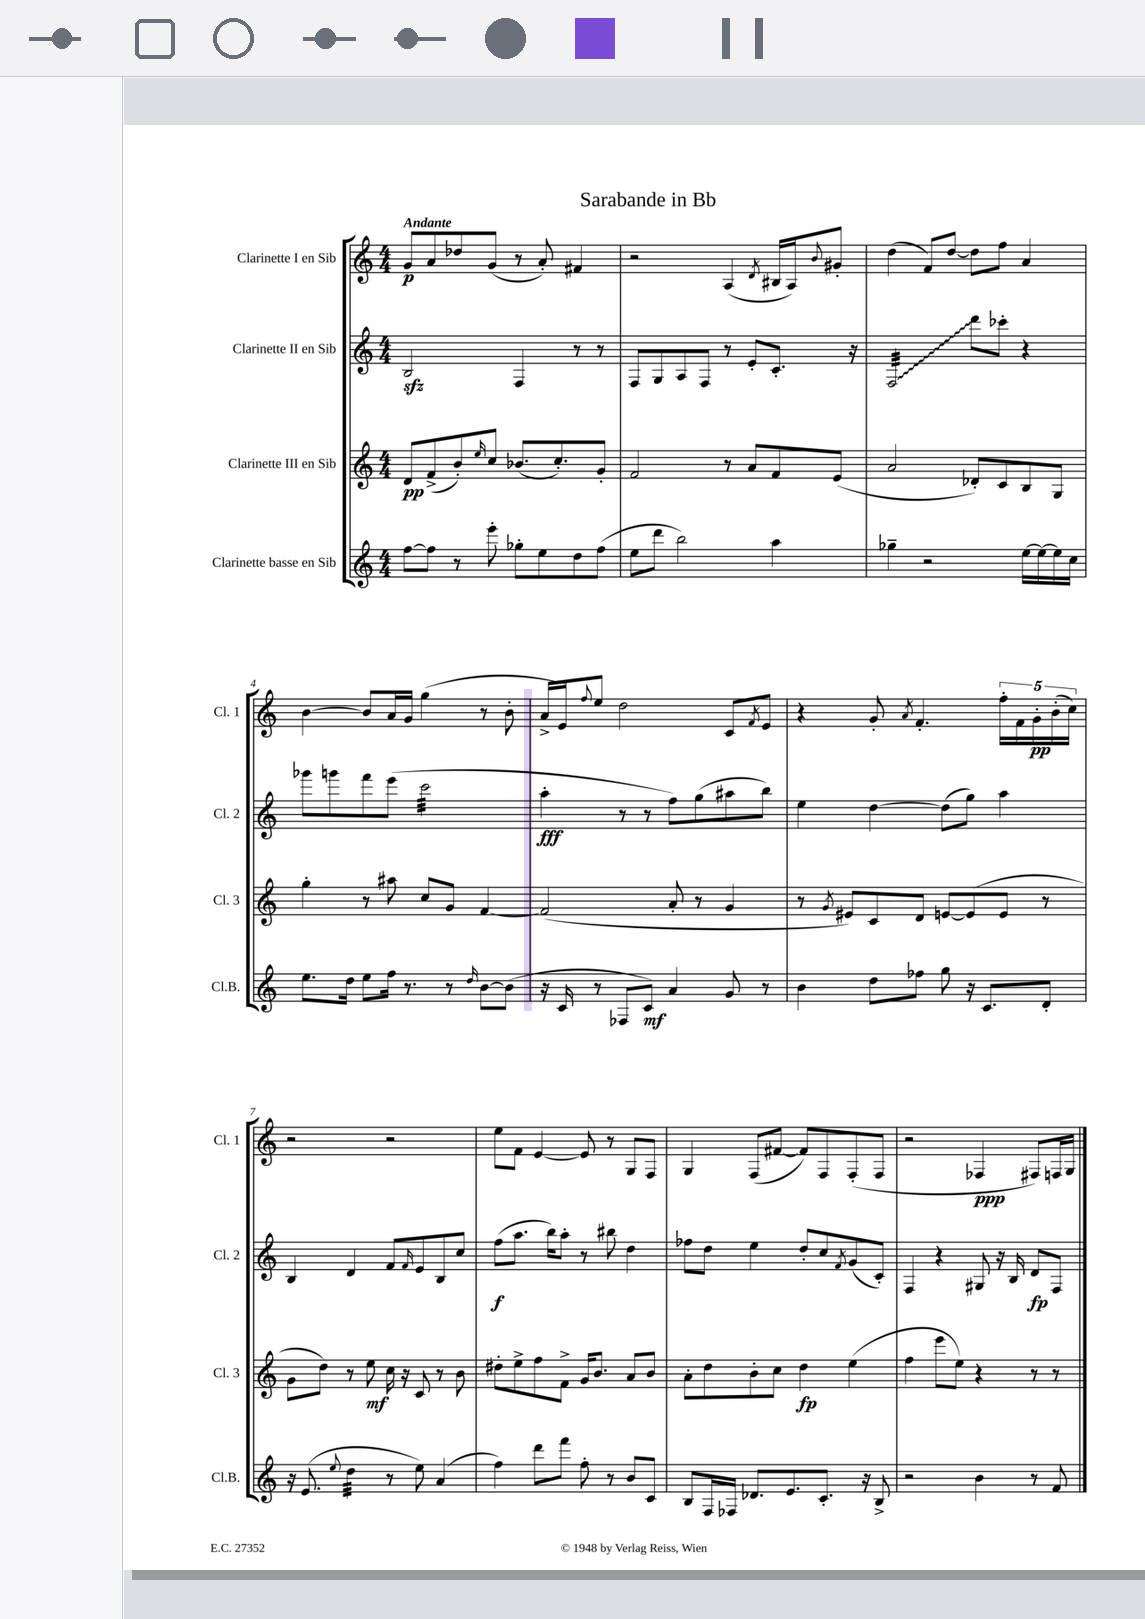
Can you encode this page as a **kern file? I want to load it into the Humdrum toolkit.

**kern	**kern	**kern	**kern
*staff4	*staff3	*staff2	*staff1
*clefG2	*clefG2	*clefG2	*clefG2
*k[]	*k[]	*k[]	*k[]
*M4/4	*M4/4	*M4/4	*M4/4
[8ff\L	8d/L	2B/	8g/L
8ff\]J	(8f^/	.	8a/
8r	8b'/)	.	8dd-/
.	16qqee/	.	.
8eee'\	8cc/J	.	(8g/J
8gg-'\L	(8.b-/L	4F/	8r
8ee\	.	.	8a'/)
.	8.cc'/)	.	.
8dd\	.	8r	4f#/
(8ff\J	8g'/J	8r	.
=	=	=	=
8ee\L	2f/	8F/L	2r
8ddd\J	.	8G/	.
2bb\)	.	8A/	.
.	.	8F/J	.
.	8r	8r	(4A/
.	8a/L	8e'/L	.
.	.	.	8qd/
4aa\	8f/	8.c'/J	16B#/LL
.	.	.	16A/J)
.	.	.	8qqb/
.	(8e/J	.	8g#'/J
.	.	16r	.
=	=	=	=
4gg-~\	2a/	2F/	(4dd\
2r	.	.	8f/L)
.	.	.	[8dd/J
.	8d-'/L)	8ddd\L	8dd\]L
.	8c/	8ccc-'\J	8ff\J
[16ee\LL	8B/	4r	4a/
16ee\_	.	.	.
16ee\]	8G/J	.	.
16cc\JJ	.	.	.
=	=	=	=
8.ee\L	4gg'\	8ggg-\L	[4b\
.	.	8ggg\	.
16dd\Jk	.	.	.
8ee\L	8r	8fff\	8b/]L
16ff\Jk	8aa#\	(8eee\J	16a/L
8.r	.	.	16g/JJ
.	8cc/L	2ccc\	(4gg\
8r	8g/J	.	.
16qqdd/	.	.	.
[8b\L	[4f/	.	8r
(8b\]J	.	.	8b'\
=	=	=	=
16r	(2f/]	4aa'\	16a^/LL
16c/	.	.	16e/J)
.	.	.	8qqff/
8r	.	.	8ee/J
8F-/L	.	8r	2dd\
8c/J)	.	8r	.
4a/	8a'/	8ff\L)	.
.	8r	(8gg\	.
8g/	4g/	8aa#\	8c/L
.	.	.	8qf/
8r	.	8bb\J)	8e/J
=	=	=	=
4b\	8r	4ee\	4r
.	8qg/	.	.
.	8e#/L)	.	.
8dd\L	8c/	[4dd\	8g'/
.	.	.	8qa/
8ff-\J	8d/J	.	4.f'/
8gg\	[8e/L	(8dd\]L	.
16r	(8e/]	8gg\J)	.
8.c/L	.	.	.
.	8e/J	4aa\	20ff'\LL
.	.	.	20f\
.	.	.	20g'\
8d'/J	8r	.	.
.	.	.	(20b'\
.	.	.	20cc\JJ)
=	=	=	=
16r	8g\L	4B/	2r
(8.e/	.	.	.
.	8dd\J)	.	.
8qqee/	.	.	.
4dd\	8r	4d/	.
.	8ee\	.	.
8r	16cc\	8f/L	2r
.	16r	.	.
.	.	16qqf/	.
8ee\)	8c/	8e/	.
(4a/	8r	8B/	.
.	8b\	8cc/J	.
=	=	=	=
4ff\)	8dd#'\L	(8ff\L	8ee\L
.	8ee^\	8.aa\J	8f\J
8ddd\L	8ff\	.	[4e/
.	.	16bb\LK)	.
8fff\J	8f^\J	8aa'\J	.
8ff'\	16g/LK	8r	8e/]
.	8.b/J	.	.
8r	.	8bb#\	8r
8b/L	8a/L	4dd\	8G/L
8c/J	8b/J	.	8F/J
=	=	=	=
8B/L	8a'\L	8ff-\L	4G/
16F/L	8dd\	8dd\J	.
16F-/JJ	.	.	.
8.d-/L	8b'\	4ee\	(8F/L
.	8cc\J	.	[8f#/J
8.e/	.	.	.
.	4dd\	8dd'/L	8f#/]L)
8.c'/J	.	8cc/	8F/
.	.	8qf/	.
.	(4ee\	(8g/	(8F'/
16r	.	.	.
8B^/	.	8c'/J)	8F/J
=	=	=	=
2r	4ff\	4F/	2r
.	8eee\L	4r	.
.	8ee\J)	.	.
4b\	4r	8G#/	4F-/
.	.	16r	.
.	.	16B/	.
8r	8r	8d/L	8F#/L)
8f/	8r	8F/J	16F/L
.	.	.	16G/JJ
==	==	==	==
*-	*-	*-	*-
